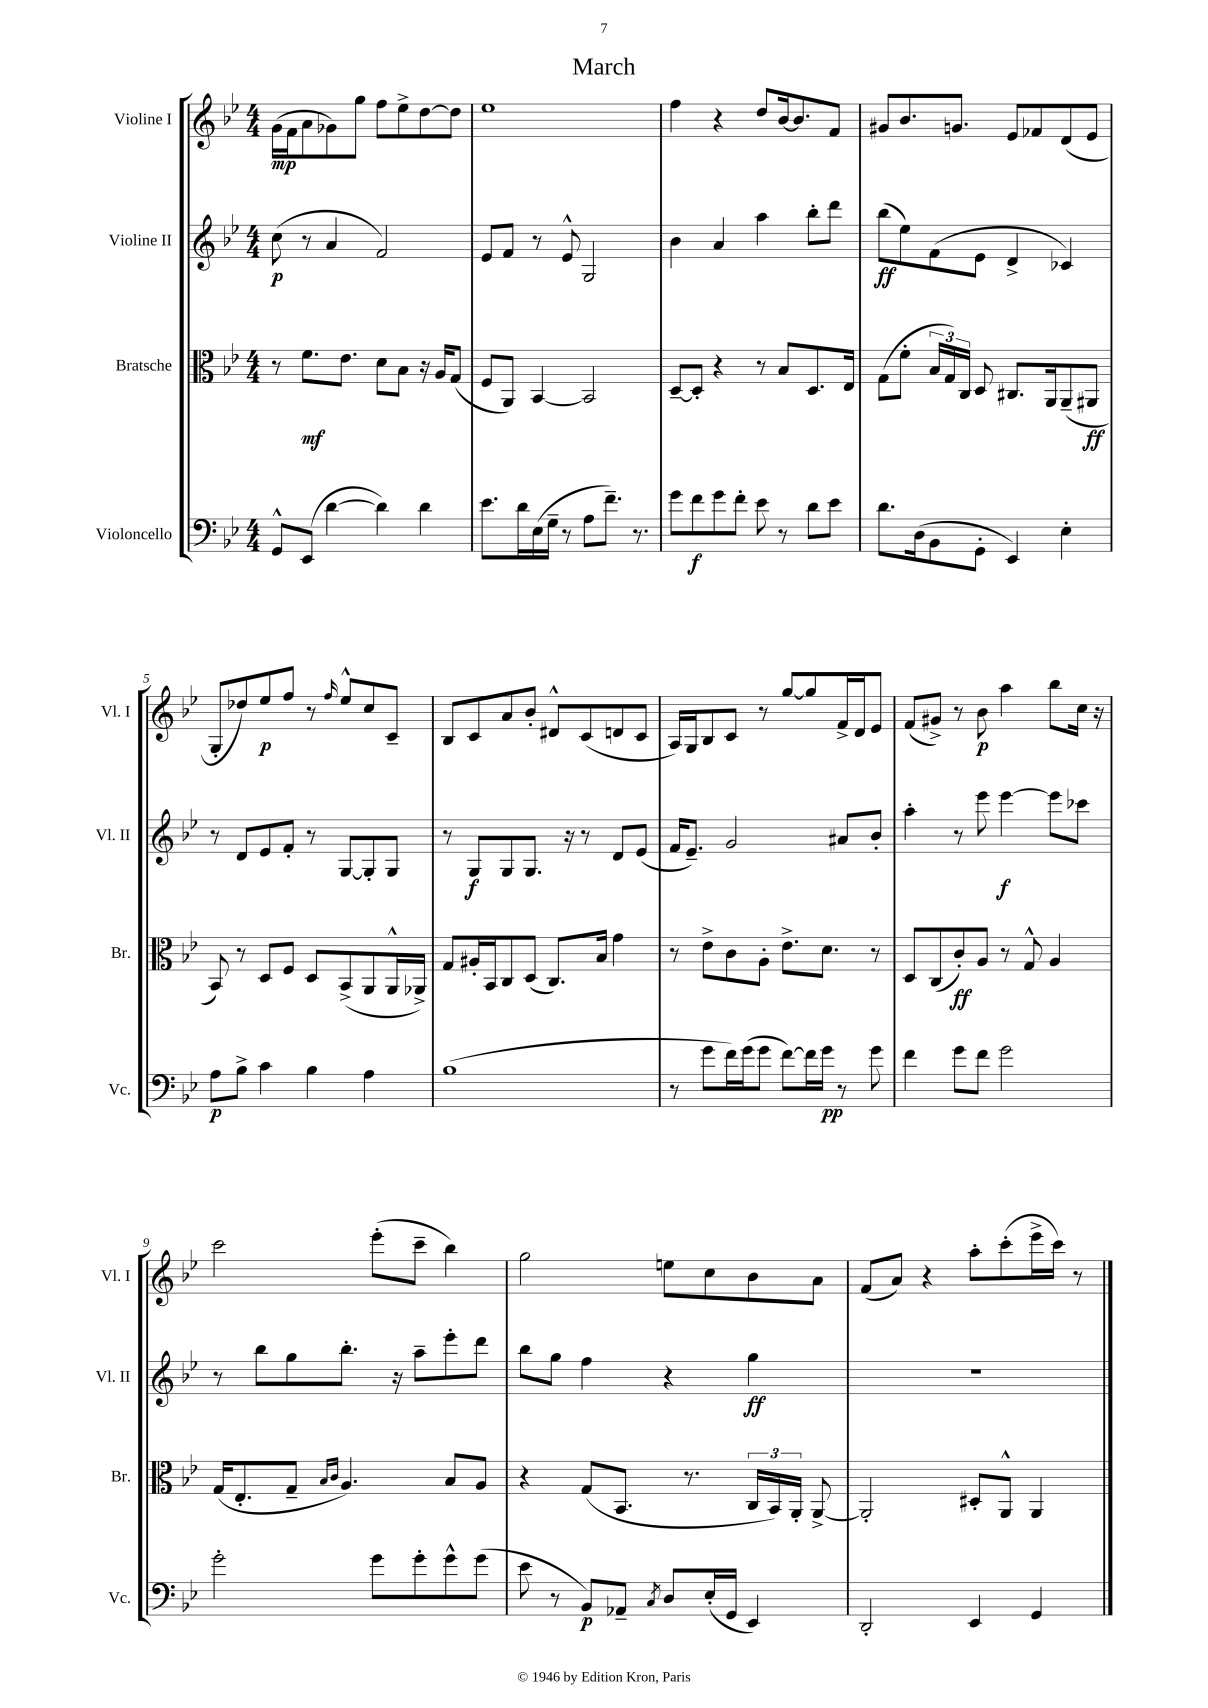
\header { title = "March" }
<<
\new StaffGroup <<
\new Staff = "s0" \with { instrumentName = "Violine I" shortInstrumentName = "Vl. I" } {
    \clef treble \key bes \major \numericTimeSignature \time 4/4
    \autoBeamOff g'16[\mp( f'16 a'8 ges'8) g''8] f''8[ ees''8-> d''8~ d''8] |
    ees''1 |
    f''4 r4 d''8[ bes'16~ bes'8. f'8] |
    gis'8[ bes'8. g'8.] ees'8[ fes'8 d'8( ees'8] |
    g8[-. des''8) ees''8\p f''8] r8 \grace { f''16 } ees''8[-^ c''8 c'8]-- |
    bes8[ c'8 a'8 bes'8]-. dis'8[-^ c'8( d'8 c'8] |
    a16[) g16 bes8 c'8] r8 g''8[~ g''8 f'16-> d'16 ees'8] |
    f'8[( gis'8]->) r8 bes'8\p a''4 bes''8[ c''16] r16 |
    c'''2 ees'''8[-.( c'''8]-- bes''4) |
    g''2 e''8[ c''8 bes'8 a'8] |
    f'8[( a'8]) r4 a''8[-. c'''8-.( ees'''16-> c'''16]) r8 \bar "|." |
}
\new Staff = "s1" \with { instrumentName = "Violine II" shortInstrumentName = "Vl. II" } {
    \clef treble \key bes \major \numericTimeSignature \time 4/4
    \autoBeamOff c''8\p( r8 a'4 f'2) |
    ees'8[ f'8] r8 ees'8-^ g2 |
    bes'4 a'4 a''4 bes''8[-. d'''8] |
    bes''8[\ff( ees''8) f'8( ees'8] d'4-> ces'4) |
    r8 d'8[ ees'8 f'8]-. r8 g8[~ g8-. g8] |
    r8 g8[\f g8 g8.] r16 r8 d'8[ ees'8]( |
    f'16[ ees'8.]--) g'2 ais'8[ bes'8]-. |
    a''4-. r8 ees'''8 ees'''4~\f ees'''8[ ces'''8] |
    r8 bes''8[ g''8 bes''8.]-. r16 a''8[-- ees'''8-. d'''8] |
    bes''8[ g''8] f''4 r4 g''4\ff |
    R1 \bar "|." |
}
\new Staff = "s2" \with { instrumentName = "Bratsche" shortInstrumentName = "Br." } {
    \clef alto \key bes \major \numericTimeSignature \time 4/4
    \autoBeamOff r8 f'8.[\mf ees'8.] d'8[ bes8] r16 a16[ g8]( |
    f8[ a,8]) bes,4~ bes,2 |
    d8[~-- d8]-. r4 r8 bes8[ d8. ees16] |
    g8[( f'8]-. \tuplet 3/2 { bes16[ g16) c16] } d8 cis8.[ a,16 a,8--( ais,8]\ff |
    bes,8) r8 d8[ f8] d8[ bes,8->( a,8 a,16-^ aes,16]->) |
    g8[ ais16-. bes,16 c8 d8]( c8.[) bes16] g'4 |
    r8 ees'8[-> c'8 a8]-. ees'8.[-> d'8.] r8 |
    d8[ c8( c'8-.\ff) a8] r8 g8-^ a4 |
    g16[( ees8.-. g8]-- \grace { bes16[ c'16] } a4.) bes8[ a8] |
    r4 g8[( bes,8.] r8. \tuplet 3/2 { c16[ bes,16) a,16]-. } a,8~-> |
    a,2-. dis8[-. a,8]-^ a,4 \bar "|." |
}
\new Staff = "s3" \with { instrumentName = "Violoncello" shortInstrumentName = "Vc." } {
    \clef bass \key bes \major \numericTimeSignature \time 4/4
    \autoBeamOff g,8[-^ ees,8]( d'4~ d'4) d'4 |
    ees'8.[ d'16 ees16( g16]-- r8 a8[ f'8.]--) r8. |
    g'8[ f'8\f g'8 f'8]-. ees'8 r8 d'8[ ees'8] |
    d'8.[ d16( bes,8 g,8]-. ees,4) ees4-. |
    a8[\p bes8]-> c'4 bes4 a4 |
    bes1( |
    r8 g'8[ f'16) g'16( g'8] f'8[~) f'16 g'16]\pp r8 g'8 |
    f'4 g'8[ f'8] g'2 |
    g'2-. g'8[ g'8-. g'8-^ g'8]( |
    ees'8 r8 bes,8[\p) aes,8]-- \acciaccatura { c8 } d8[ ees16-.( g,16] ees,4) |
    d,2-. ees,4 g,4 \bar "|." |
}
>>
>>
